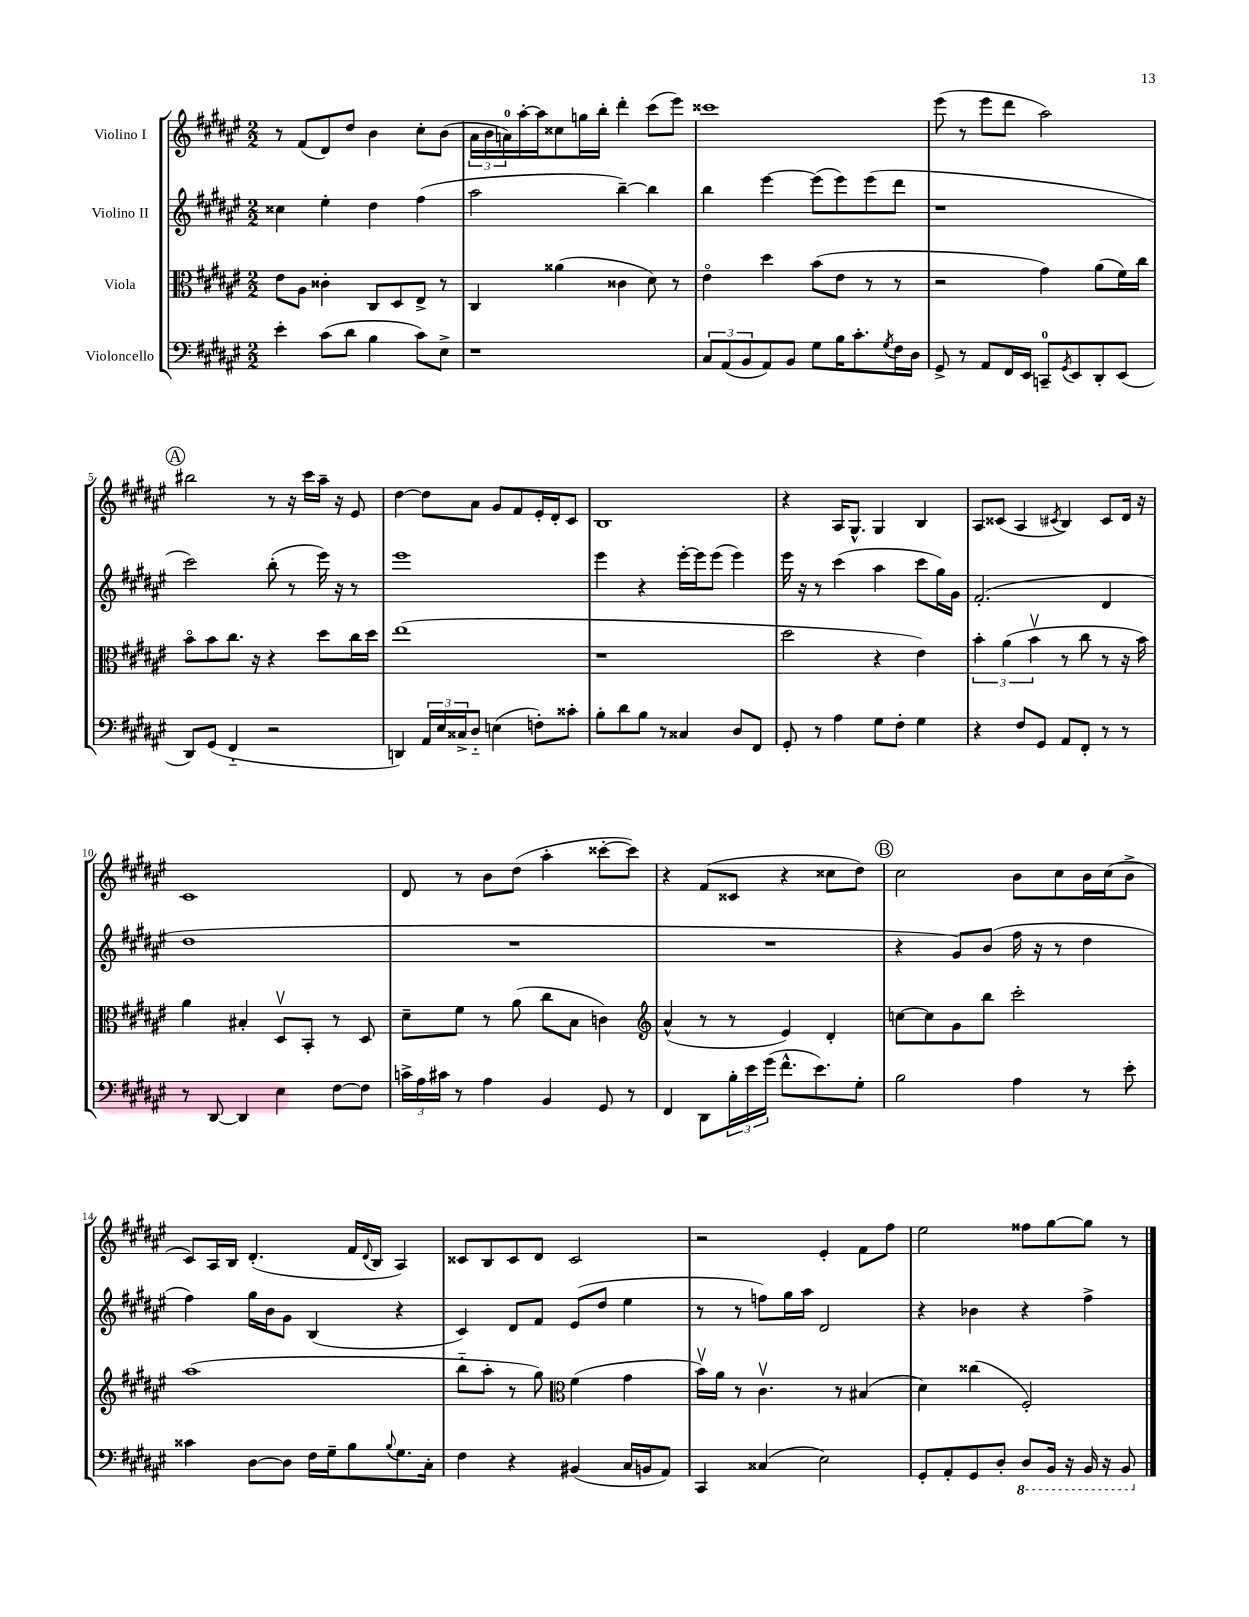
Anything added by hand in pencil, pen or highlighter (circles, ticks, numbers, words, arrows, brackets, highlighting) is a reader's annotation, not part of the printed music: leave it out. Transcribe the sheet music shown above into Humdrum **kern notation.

**kern	**kern	**kern	**kern
*part4	*part3	*part2	*part1
*staff4	*staff3	*staff2	*staff1
*I"Violoncello	*I"Viola	*I"Violino II	*I"Violino I
*clefF4	*clefC3	*clefG2	*clefG2
*k[f#c#g#d#a#e#]	*k[f#c#g#d#a#e#]	*k[f#c#g#d#a#e#]	*k[f#c#g#d#a#e#]
*M2/2	*M2/2	*M2/2	*M2/2
=1	=1	=1	=1
4e#'\	8e#\L	4cc##X\	8r
.	8A#\J	.	(8f#/L
(8c#\L	4c##X'\	4ee#'\	8d#/)
8d#\J	.	.	8dd#/J
4B\	8C#/L	4dd#\	4b\
.	8D#/	.	.
8c#\L)	8E#^/J	(4ff#\	8cc#'\L
8E#^\J	8r	.	(8b\J
=2	=2	=2	=2
1r	4C#/	2aa#\	24a#\LL
.	.	.	24b\
.	.	.	24an\)
.	.	.	[16aa#'\
.	.	.	16aa#\J]
.	(4a##X\	.	8cc##X\
.	.	.	16ggn\L
.	.	.	16bb'\JJ
.	4c##X\	[4bb~\)	4ddd#'\
.	8d#\)	4bb\]	(8ccc#\L
.	8r	.	8eee#\J)
=3	=3	=3	=3
12C#/L	4e#\	4bb\	1ccc##X
(12AA#/	.	.	.
12BB/	.	.	.
8AA#/)	4dd#\	[4eee#\	.
8BB/J	.	.	.
8G#\L	(8b\L	(8eee#\L]	.
16B\K	8e#\J	8eee#\)	.
8.c#'\	.	.	.
.	8r	(8eee#\	.
8qG#/	.	.	.
16F#\L	8r	8ddd#\J	.
16D#\JJ	.	.	.
=4	=4	=4	=4
8GG#^/	2r	1r	(8eee#\
8r	.	.	8r
8AA#/L	.	.	8eee#\L
16FF#/L	.	.	8ddd#\J
16EE#/JJ	.	.	.
8CCn~/L	4g#\)	.	2aa#\)
8qGG#/	.	.	.
8EE#/	.	.	.
8DD#'/	(8a#\L	.	.
(8EE#/J	16f#\L)	.	.
.	16cc#\JJ	.	.
!!LO:LB:g=z
!!LO:REH:place=s1:t=A
=5	=5	=5	=5
8DD#/L)	8b\L	2ccc#\)	2bb#X\
(8GG#/J	8b\	.	.
4FF#/	8.cc#\J	.	.
.	16r	.	.
2r	4r	(8bb'\	8r
.	.	8r	16r
.	.	.	16ccc#\LL
.	8dd#\L	16eee#\)	16aa#~\JJ
.	.	16r	16r
.	16cc#\L	8r	8e#/
.	16dd#\JJ	.	.
=6	=6	=6	=6
4DDn/)	(1ee#	1eee#	[4dd#\
24AA#/LL	.	.	8dd#\L]
24E#/	.	.	.
24C##X^/J	.	.	.
8D#/J	.	.	8a#\J
(4En\	.	.	8g#/L
.	.	.	8f#/
8Fn'\L)	.	.	16e#'/L
.	.	.	16d#'/J
8c##X'\J	.	.	8c#/J
=7	=7	=7	=7
8B'\L	1r	4eee#\	1B
8d#\	.	.	.
8B\J	.	4r	.
8r	.	.	.
4C##X/	.	[16eee#'\LL	.
.	.	16eee#\J]	.
.	.	(8eee#\J	.
8D#/L	.	4eee#\)	.
8FF#/J	.	.	.
=8	=8	=8	=8
8GG#'/	2dd#\	16eee#\	4r
.	.	16r	.
8r	.	8r	.
4A#\	.	(4ccc#\	16A#/KL
.	.	.	8.G#^^/J
8G#\L	4r	4aa#\	4G#/
8F#'\J	.	.	.
4G#\	4e#\)	8ccc#\L	4B/
.	.	16gg#\L)	.
.	.	16g#\JJ	.
=9	=9	=9	=9
4r	6b'\	(2.f#'/	8A#/L
.	.	.	(8c##X/J
.	(6a#\	.	.
8F#/L	.	.	4A#/
.	6bv\	.	.
8GG#/J	.	.	.
.	.	.	8qc#X/
8AA#/L	8r	.	4B/)
8FF#'/J	8cc#\	.	.
8r	8r	4d#/	8c#/L
8r	16r	.	16d#/Jk
.	16b\)	.	16r
!!LO:LB:g=z
=10	=10	=10	=10
8r	4a#\	1dd#	1c#
[8DD#/	.	.	.
4DD#/]	4B#X'/	.	.
4E#\	8D#v/L	.	.
.	8BB'/J	.	.
[8F#\L	8r	.	.
8F#\J]	8D#/	.	.
=11	=11	=11	=11
24cn^\LL	8d#~\L	1r	8d#/
24A#\	.	.	.
24c#X\JJ	.	.	.
8r	8f#\J	.	8r
4A#\	8r	.	8b\L
.	(8a#\	.	(8dd#\J
4BB/	8cc#\L	.	4aa#'\
.	8B\J	.	.
8GG#/	4cn\)	.	[8ccc##X'\L
8r	.	.	8ccc##\J])
=12	=12	=12	=12
*	*clefG2	*	*
4FF#/	(4a#^^/	1r	4r
8DD#\L	8r	.	(8f#/L
24B'\L	8r	.	8c##X/J
24e#\	.	.	.
(24g#\JJ	.	.	.
8.f#^^\L	4e#/)	.	4r
8.e#\)	.	.	.
.	4d#'/	.	8cc##X\L
8G#'\J	.	.	8dd#\J)
!!LO:REH:place=s1:t=B
=13	=13	=13	=13
2B\	[8ccn\L	4r	2cc#\
.	8cc\]	.	.
.	8g#\	8g#/L)	.
.	8bb\J	(8b/J	.
4A#\	2ccc#'\	16ff#\	8b\L
.	.	16r	.
.	.	8r	8cc#\
8r	.	4dd#\	16b\L
.	.	.	(16cc#\J
8e#'\	.	.	8b^\J
!!LO:LB:g=z
=14	=14	=14	=14
4c##X\	(1aa#	4ff#\)	8c#/L)
.	.	.	16A#/L
.	.	.	16B/JJ
[8D#\L	.	16gg#\LL	(4.d#'/
.	.	16b\J	.
8D#\J]	.	8g#\J	.
16F#\LL	.	(4B/	.
16G#~\J	.	.	.
8B\	.	.	16f#/LL
.	.	.	8qqd#/
.	.	.	16B/JJ
8qqB/	.	.	.
8.G#\	.	4r	4A#/)
16C#'\Jk	.	.	.
=15	=15	=15	=15
4F#\	8bb\L	4c#/)	8c##X/L
.	8aa#'\J	.	8B/
4r	8r	8d#/L	8c##/
.	8gg#\)	8f#/J	8d#/J
*	*clefC3	*	*
(4BB#X/	(4f#\	(8e#/L	2c##/
.	.	8dd#/J	.
16C#/LL	4g#\	4ee#\	.
16BBn/J	.	.	.
8AA#/J)	.	.	.
=16	=16	=16	=16
4CC#/	16bv\LL)	8r	2r
.	16a#\JJ	.	.
.	8r	8r	.
(4C##X/	4.c#v\	8ffn\L)	.
.	.	16gg#\L	.
.	.	16aa#\JJ	.
2E#\)	.	2d#/	4e#'/
.	8r	.	.
.	(4B#X/	.	8f#\L
.	.	.	8ff#\J
=17	=17	=17	=17
8GG#'/L	4d#\)	4r	2ee#\
8AA#'/	.	.	.
8GG#/	(4cc##X\	4b-X\	.
8D#'/J	.	.	.
*8ba	*	*	*
8DD#/L	2F#'/)	4r	8ff##X\L
16BBB/Jk	.	.	[8gg#\
16r	.	.	.
16BBB/	.	4ff#^\	8gg#\J]
16r	.	.	.
8BBB/	.	.	8r
*X8ba	*	*	*
==	==	==	==
*-	*-	*-	*-
